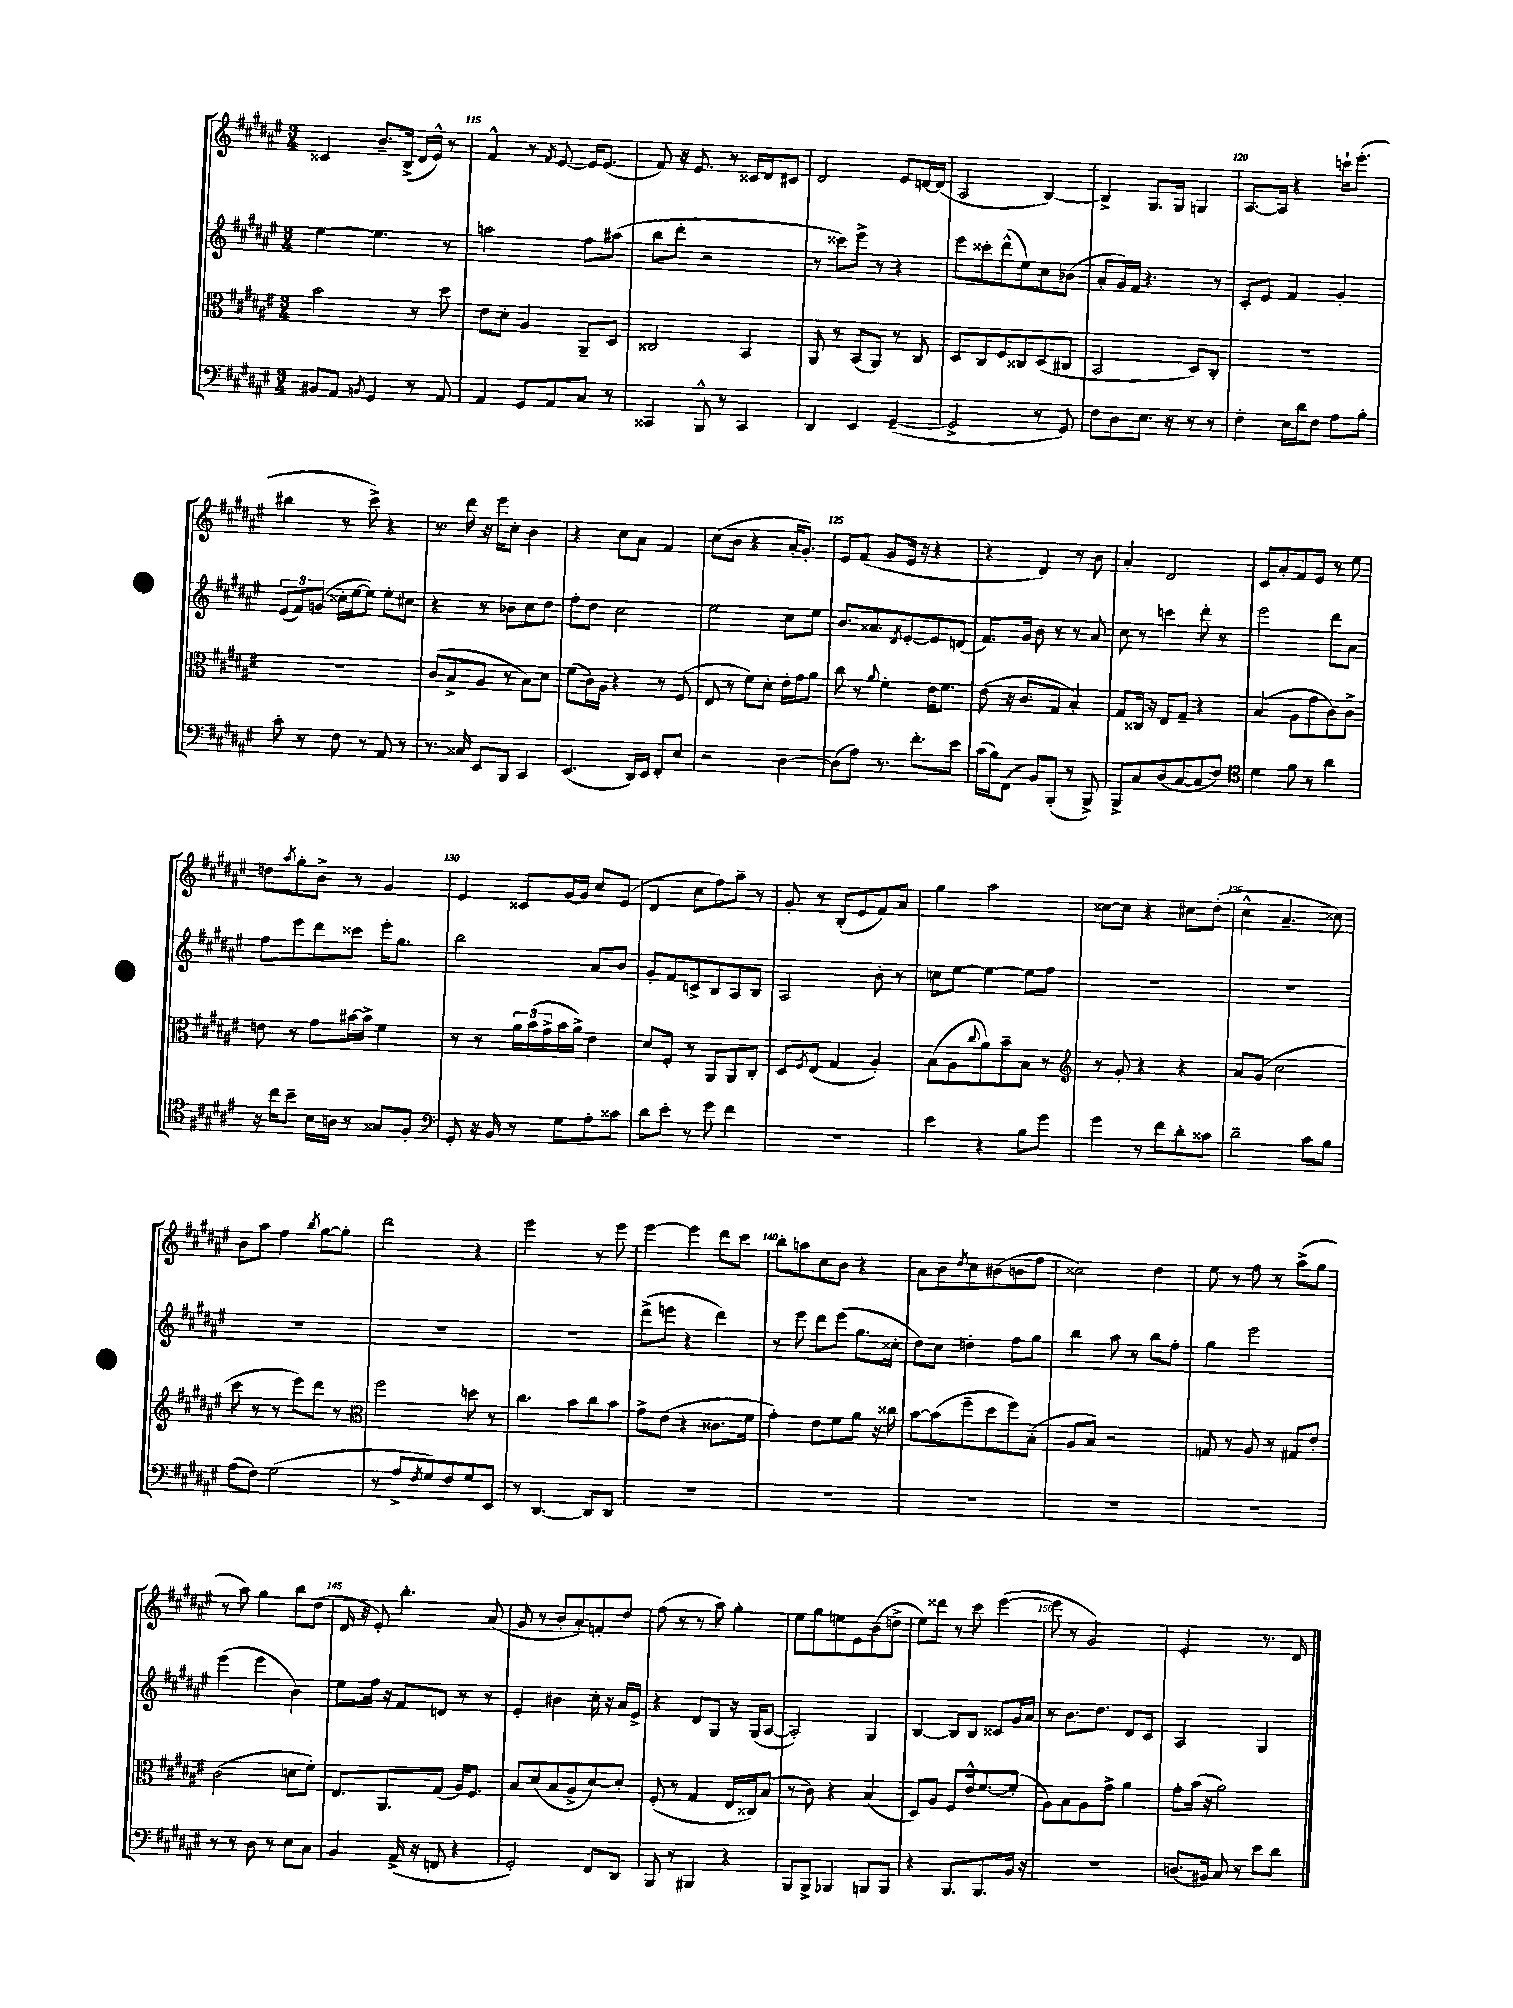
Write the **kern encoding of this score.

**kern	**kern	**kern	**kern
*staff4	*staff3	*staff2	*staff1
*clefF4	*clefC3	*clefG2	*clefG2
*k[f#c#g#d#a#e#]	*k[f#c#g#d#a#e#]	*k[f#c#g#d#a#e#]	*k[f#c#g#d#a#e#]
*M3/4	*M3/4	*M3/4	*M3/4
8BB#	2b	[4ee#	4c##
8AA#	.	.	.
8qBB	.	.	.
4GG#	.	4.ee#]	8.b~
.	.	.	(16B^
8r	8r	.	16d#
.	.	.	16e#^^)
8AA#	8dd#	8r	8r
=	=	=	=
4AA#	8e#	2aa	4f#^^
.	8d#'	.	.
8GG#	4A#	.	8r
.	.	.	8qf#
8AA#	.	.	[8e#
8C#	8AA#~	8ff#	16e#]
.	.	.	(8.e#
8r	8D#	(8aa#	.
=	=	=	=
4CC##	2C##	8bb	8f#)
.	.	8ddd#'	16r
.	.	.	8.e#
8BBB^^	.	2r	.
8r	.	.	8r
4CC##	4BB	.	16c##
.	.	.	16d#
.	.	.	8c#
=	=	=	=
4DD#	8AA#	8r	2d#
.	8r	8ccc##)	.
4EE#	(8BB	8eee#^	.
.	8AA#)	8r	.
([4GG#~	8r	4r	8e#
.	8C#	.	[16d
.	.	.	(16d]
=	=	=	=
2GG#^]	8D#	8eee#	2A#
.	8C#	8ccc##'	.
.	8F#	(8ddd#^^	.
.	8C##	8ee#)	.
8r	(8D#	8cc#	[4B)
8GG#)	8C#	(8b-	.
=	=	=	=
8F#	2BB	8a#'	4B^]
8D#	.	16g#)	.
.	.	16f#	.
8.E#	.	4.r	8.G#
16r	.	.	16G#
8r	8D#)	.	4G
8r	8C#'	8r	.
=	=	=	=
4F#'	2.r	8c#'	[8.A#
.	.	8e#	.
.	.	.	16A#]
16E#	.	4f#	4r
16d#	.	.	.
8F#	.	.	.
8A#	.	4g#'	16ccc`
.	.	.	(8.eee#'
8B'	.	.	.
=	=	=	=
8c#'	2.r	(12e#	4bb#
.	.	12f#)	.
8r	.	.	.
.	.	(12g	.
8F#	.	16cc##'	8r
.	.	[16ee#	.
8r	.	8ee#])	8ccc#^)
8AA#	.	8ee#'	4r
8r	.	8cc#	.
=	=	=	=
8.r	(8c#	4r	8.r
.	8B^	.	.
16C##	.	.	16ddd#
8EE#	8A#	8r	16r
.	.	.	16eee#
8BBB	8r	8b-	8cc#'
4CC#	8B)	8cc#	4b
.	8d#	8dd#	.
=	=	=	=
(4.EE#	(8f#	8ff#'	4r
.	16c#)	8dd#	.
.	16A#	.	.
.	4r	2cc#	8cc#
16DD#)	.	.	8a#
16EE#	.	.	.
8FF#'	8r	.	4f#
8E#	(8F#	.	.
=	=	=	=
2r	8E#	2ee#	(8cc#
.	8r	.	8b
.	8f#)	.	4r
.	8d#'	.	.
[4D#	16e#'	8cc#	16a#'
.	16g#	.	8.g#')
.	8a#	8ee#	.
=	=	=	=
(8D#]	8cc#	8.b	8e#
8A#)	8r	.	(8f#
.	.	8.a##	.
.	8qqa#	.	.
8.r	4f#'	.	8g#
.	.	8qd#	.
.	.	[8e#'	16e#
8.f#'	.	.	16r
.	16e#	8e#]	4r
.	8.f#	.	.
8e#	.	(8d	.
=	=	=	=
(16c#	(8e#	8.f#)	4r
16B)	.	.	.
(8FF#	16r	.	.
.	8.c#	16g#	.
8BB)	.	8b	4d#)
(8BBB'	8G#	8r	.
8r	4B')	8r	8r
8BBB^)	.	8a#	8b
=	=	=	=
8BBB^	8G#	8cc#	4a#'
8C#	16C##	8r	.
.	16r	.	.
(8D#	8E#	4ccc	2d#
[8C#	8G#~	.	.
8C#]	4r	8ddd#'	.
8F#)	.	8r	.
=	=	=	=
*clefC4	*	*	*
4d#	(4B	2eee#	8c#
.	.	.	8a#'
8f#	8A#	.	8f#
8r	8g#	.	8e#
4a#	8c#)	8ddd#	8r
.	8c#^	8a#	8ee#
=	=	=	=
16r	8e	8ff#	8dd
16cc#	.	.	.
.	.	.	8qaa#
8b~	8r	8eee#	8gg#'
16B	8g#	8ddd#	8b^
16A	.	.	.
8r	[16b#	8ccc##	8r
.	16b#^]	.	.
8G##	4f#	16eee#'	4g#
.	.	8.gg#	.
8F#'	.	.	.
=	=	=	=
*clefF4	*	*	*
8GG#'	8r	2bb	4e#
16r	8r	.	.
16BB	.	.	.
8r	24a#	.	8c##
.	(24b	.	.
.	24g#^	.	.
8G#	16b	.	[16g#
.	16a#^)	.	16g#]
8A#'	4e#	8a#	8cc#
8c##	.	8b	(8e#
=	=	=	=
8d#	8d#	8g#'	4d#
8e#'	8F#'	8f#	.
8r	8r	8c^	8cc#
8g#	8AA#	8B	8ff#)
4f#	8AA#	8A#	8aa#~
.	8C#'	8B	8r
=	=	=	=
2.r	8D#	2A#	8g#'
.	8qF#	.	.
.	(8E#	.	8r
.	4G#	.	(8B'
.	.	.	8e#
.	4A#')	8b'	8f#)
.	.	8r	8a#
=	=	=	=
4e#	(8B	8cc	4gg#
.	8A#	[8ee#	.
.	8qqcc#	.	.
4r	8a#)	4ee#_	2aa#
.	8b~	.	.
8B	8B	8ee#]	.
8g#	8r	8ff#	.
=	=	=	=
*	*clefG2	*	*
4g#	8r	2.r	[8cc##
.	8g#'	.	8cc##]
8r	4r	.	4r
8f#	.	.	.
8d#'	4r	.	8cc#
8c##	.	.	(8dd#'
=	=	=	=
2d#~	8a#	2.r	4cc#^^
.	(8g#	.	.
.	2cc#	.	4.a#~
8c#	.	.	.
8B	.	.	8cc##)
=	=	=	=
(8A#	8ccc#	2.r	8b
8F#)	8r	.	8aa#
(2G#	8r	.	4ff#
.	8eee#)	.	.
.	.	.	8qbb
.	8ddd#	.	[8gg#
.	8r	.	8gg#']
=	=	=	=
*	*clefC3	*	*
8r	2ff#	2.r	2ddd#
8A#^	.	.	.
8qF#	.	.	.
8G#)	.	.	.
8F#	.	.	.
8G#	8dd	.	4r
8EE#	8r	.	.
=	=	=	=
8r	4.cc#	2.r	2eee#
[4.DD#	.	.	.
.	8b	.	.
8DD#]	8cc#	.	8r
8DD#	8b	.	8eee#
=	=	=	=
2.r	8g#^	(8ddd#^	[4eee#
.	(8e#	8eee	.
.	4r	4r	4eee#]
.	8.c##	4ddd#)	8ddd#
.	.	.	8ccc#
.	16f#	.	.
=	=	=	=
2.r	4g#')	8r	8bb'
.	.	8eee#	8aa
.	8e#	8ddd#	8cc#
.	8f#	(8eee#	8b
.	8a#	8.gg#	4r
.	16r	.	.
.	16cc##	16cc##'	.
=	=	=	=
2.r	[8b	8dd#)	8a#
.	(8b]	8cc#	8b
.	.	.	8qdd#
.	8ff#~	4dd'	8cc#
.	8dd#	.	(8b#
.	8ff#)	8ff#	8b
.	(8B'	8gg#	8ff#
=	=	=	=
2.r	8A#	4bb	2cc##)
.	8B)	.	.
.	2r	8aa#	.
.	.	8r	.
.	.	8bb	4dd#
.	.	8ff#'	.
=	=	=	=
2.r	8G	4gg#	8ee#
.	8r	.	8r
.	8A#	2eee#	8ff#
.	8r	.	8r
.	8G#	.	(8aa#^
.	8e#'	.	8gg#
=	=	=	=
8r	(2c#	(4eee#	8r
8r	.	.	8aa#)
8D#	.	4eee#	4gg#
8r	.	.	.
8E#	8d	4b)	8bb
8C#	8f#')	.	(8dd#
=	=	=	=
4BB	8.E#	8ee#	16d#
.	.	.	16r
.	.	16ff#	8e#')
.	8.AA#	16r	.
(16AA#^	.	8f#	4.bb'
16r	.	.	.
8FF	(8G#	8d	.
4r	16A#)	8r	.
.	8.F#	.	.
.	.	8r	(8a#
=	=	=	=
2GG#')	8B	4e#'	8g#
.	(8d#	.	8r
.	8B	4b#	8b'
.	8A#^	.	8a#')
8FF#	[8d#)	16cc#'	8f'
.	.	16r	.
8DD#	8d#']	16a#	8dd#
.	.	16e#^	.
=	=	=	=
8BBB	(8F#'	4r	(8ff#
8r	8r	.	8r
4BBB#	4G#	8d#	8r
.	.	8G#	8aa#)
4r	16E#	16r	4gg#'
.	16C##)	(16G#	.
.	(8B	[8A#	.
=	=	=	=
8BBB	8r	2A#'])	8ee#
8BBB^	8c#)	.	8gg#
4BBB-	4r	.	8ee
.	.	.	8e#
8BBB	(4B	4G#	(8b
8BBB	.	.	8dd^
=	=	=	=
4r	8D#)	[4B	8ee#)
.	8A#	.	8ddd##
8.BBB	8F#	8B]	8r
.	16e#^^	8B	8ccc#
8.BBB	[8.f#	.	.
.	.	8c##	([4eee#
16BB	(8f#']	16g#	.
16r	.	16a#	.
=	=	=	=
2.r	8A#)	8r	8eee#]
.	8B	8.b	8r
.	8A#	.	2g#)
.	.	8.dd#	.
.	8g#^	.	.
.	4a#	8d#	.
.	.	8c#	.
=	=	=	=
(8.D	8g#'	2A#	2e#'
.	(16b	.	.
16BB#)	16r	.	.
8C#	2a#)	.	.
8r	.	.	.
8e#	.	4G#	8.r
8d#	.	.	.
.	.	.	16d#
==	==	==	==
*-	*-	*-	*-
